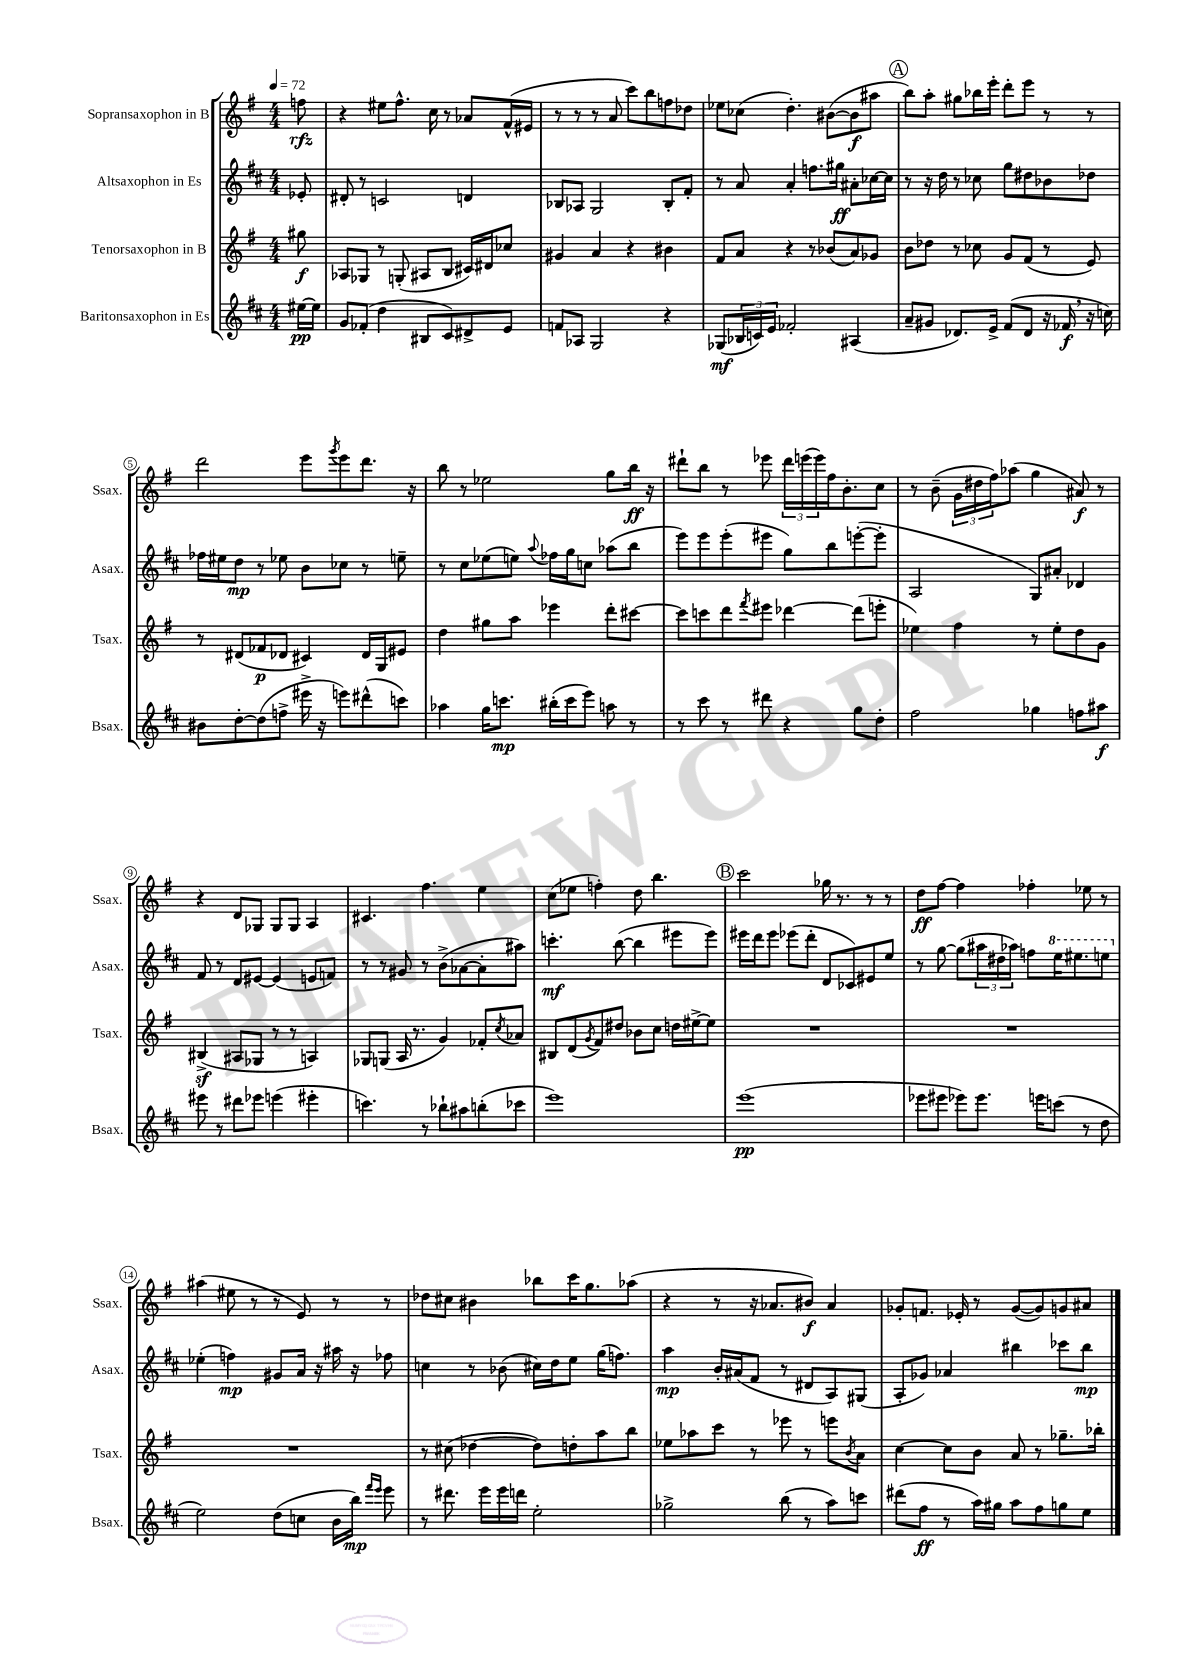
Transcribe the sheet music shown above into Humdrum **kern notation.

**kern	**dynam	**kern	**dynam	**kern	**dynam	**kern	**dynam
*part4	*part4	*part3	*part3	*part2	*part2	*part1	*part1
*staff4	*staff4	*staff3	*staff3	*staff2	*staff2	*staff1	*staff1
*I"Baritonsaxophon in Es	*	*I"Tenorsaxophon in B	*	*I"Altsaxophon in Es	*	*I"Sopransaxophon in B	*
*I'Bsax.	*	*I'Tsax.	*	*I'Asax.	*	*I'Ssax.	*
*clefG2	*	*clefG2	*	*clefG2	*	*clefG2	*
*k[f#c#]	*	*k[f#]	*	*k[f#c#]	*	*k[f#]	*
*M4/4	*	*M4/4	*	*M4/4	*	*M4/4	*
*MM72	*	*MM72	*	*MM72	*	*MM72	*
=	=	=	=	=	=	=	=
[16ee#X\LL	pp	8gg#X\	f	8e-X'/	.	8ffn\	rfz
16ee#\JJ]	.	.	.	.	.	.	.
=1	=1	=1	=1	=1	=1	=1	=1
8g/L	.	8A-X/L	.	8d#X'/	.	4r	.
(8f-X'/J	.	8G-X/J	.	8r	.	.	.
4dd\	.	8r	.	2cn/	.	8ee#X\L	.
.	.	(8Gn'/	.	.	.	8.ff#^^\J	.
8B#X/L	.	8A#X/L	.	.	.	.	.
.	.	.	.	.	.	16cc\	.
8c#/)	.	8B/J	.	.	.	8r	.
8d#X^/	.	16c#X/LL)	.	4dn/	.	8a-X/L	.
.	.	16d#X/J	.	.	.	.	.
8e/J	.	8cc-X/J	.	.	.	(16f#^^/L	.
.	.	.	.	.	.	16e#X/JJ	.
=2	=2	=2	=2	=2	=2	=2	=2
8fn/L	.	4g#X/	.	8B-X/L	.	8r	.
8A-X/J	.	.	.	8A-X/J	.	8r	.
2G/	.	4a/	.	2G/	.	8r	.
.	.	.	.	.	.	8a/	.
.	.	4r	.	.	.	8ccc\L)	.
.	.	.	.	.	.	8bb\	.
4r	.	4b#X\	.	8B-'/L	.	8ffn\	.
.	.	.	.	8f#'/J	.	8dd-X\J	.
=3	=3	=3	=3	=3	=3	=3	=3
(8G-X/L	mf	8f#/L	.	8r	.	8ee-X\L	.
24B-X/L	.	8a/J	.	8a/	.	(8cc-X\J	.
24cn/)	.	.	.	.	.	.	.
24e/JJ	.	.	.	.	.	.	.
2f-X'/	.	4r	.	4a'/	.	4.dd'\)	.
.	.	8r	.	8.ffn\L	.	.	.
.	.	(8b-X/L	.	.	.	([8b#X\L	.
.	.	.	.	16gg#X\Jk	ff	.	.
(4A#X/	.	8a/)	.	8a#X'\L	.	8b#\]	f
.	.	8g-X/J	.	[16cc-X\L	.	8aa#X\J	.
.	.	.	.	16cc-\JJ]	.	.	.
!!LO:REH:place=s1:t=A
=4	=4	=4	=4	=4	=4	=4	=4
8a~/L	.	8b\L	.	8r	.	8bb\L)	.
8g#X/J	.	8dd-X\J	.	16r	.	8aa'\J	.
.	.	.	.	16dd\	.	.	.
8.d-X/L)	.	8r	.	8r	.	8gg#X\L	.
.	.	8cc-X\	.	8cc-X\	.	16bb-X\L	.
16e^/Jk	.	.	.	.	.	16eee'\JJ	.
(8f#/L	.	8g/L	.	8gg\L	.	8ddd'\L	.
8d-/J	.	(8f#/J	.	8dd#X\	.	8eee\J	.
16r	.	8r	.	8b-X\	.	8r	.
16f-X,/	f	.	.	.	.	.	.
16r	.	8e/)	.	8dd-X\J	.	8r	.
16ccn\)	.	.	.	.	.	.	.
!!LO:LB:g=z
=5	=5	=5	=5	=5	=5	=5	=5
8b#X\L	.	8r	.	16ff-X\LL	.	2ddd\	.
.	.	.	.	16ee#X\J	.	.	.
[8dd'\	.	(8d#X/L	.	8dd\J	mp	.	.
(8dd\]	.	8f-X/	p	8r	.	.	.
8ffn^\J	.	8d-X/J	.	8ee-X\	.	.	.
16eee#X^\	.	4c#X/)	.	8b\L	.	8eee\L	.
16r	.	.	.	.	.	.	.
.	.	.	.	.	.	8qggg/	.
8eeen\L)	.	.	.	8cc-X\J	.	8eee\	.
(8ddd#X^^\	.	16d-/LL	.	8r	.	8.ddd\J	.
.	.	16G/J	.	.	.	.	.
8cccn\J)	.	8e#X/J	.	8een~\	.	.	.
.	.	.	.	.	.	16r	.
=6	=6	=6	=6	=6	=6	=6	=6
4aa-X\	.	4dd\	.	8r	.	8bb\	.
.	.	.	.	8cc#\L	.	8r	.
16gg\KL	.	8gg#X\L	.	(8ee-X\	.	2ee-X\	.
8.cccn\J	mp	.	.	.	.	.	.
.	.	8aa\J	.	8een\J)	.	.	.
.	.	.	.	8qqaa/	.	.	.
(16bb#X'\LL	.	4eee-X\	.	16ff-X\LL	.	.	.
16ccc\J	.	.	.	16gg\J	.	.	.
8eee\J)	.	.	.	8ccn\J	.	.	.
8aan\	.	8ddd'\L	.	(8aa-X\L	.	8gg\L	.
8r	.	[8ccc#X\J	.	8bb\J	.	16bb\Jk	ff
.	.	.	.	.	.	16r	.
=7	=7	=7	=7	=7	=7	=7	=7
8r	.	8ccc#\L]	.	8eee\L)	.	8ddd#X`\L	.
8ccc#\	.	8cccn\	.	8eee\	.	8bb\J	.
8r	.	8ddd\	.	(8eee'\	.	8r	.
.	.	8qfff#/	.	.	.	.	.
8ddd#X\	.	8eee#X\J	.	8eee#X\J	.	8eee-X\	.
4r	.	[4ddd-X\	.	8gg\L)	.	24ddd#\LL	.
.	.	.	.	.	.	(24eeen\	.
.	.	.	.	.	.	24eee\)	.
.	.	.	.	8bb\	.	16ff#\J	.
.	.	.	.	.	.	8.b'\	.
8gg\L	.	(8ddd-\L]	.	([8eeen'\	.	.	.
8dd'\J	.	8eeen'\J	.	8eee'\J]	.	8cc\J	.
=8	=8	=8	=8	=8	=8	=8	=8
2ff#\	.	4ee-X\)	.	2A/	.	8r	.
.	.	.	.	.	.	(8b~\	.
.	.	4ff#\	.	.	.	24g\LL	.
.	.	.	.	.	.	24dd#X\	.
.	.	.	.	.	.	24ff#\J)	.
.	.	.	.	.	.	(8aa-X\J	.
4gg-X\	.	8r	.	8G/L)	.	4gg\	.
.	.	8ee-'\L	.	8a#X'/J	.	.	.
8ffn\L	.	8dd\	.	4d-X/	.	8a#X/)	f
8aa#X\J	f	8g\J	.	.	.	8r	.
!!LO:LB:g=z
=9	=9	=9	=9	=9	=9	=9	=9
8eee#X\	.	(4B#Xz^/	.	8f#/	.	4r	.
8r	.	.	.	8r	.	.	.
8ddd#X\L	.	8A#X/L	.	8d/L	.	8d/L	.
8eee-X\J	.	8G-X/J	.	[8e#X/J	.	8G-X/J	.
(4eeen\	.	8r	.	(4e#/]	.	8G-/L	.
.	.	8r	.	.	.	8G-/J	.
4eee#X'\	.	4An/)	.	8en/L	.	4A/	.
.	.	.	.	8fn/J)	.	.	.
=10	=10	=10	=10	=10	=10	=10	=10
4.cccn\)	.	8G-X/L	.	8r	.	4.c#X/	.
.	.	(8Gn/J	.	8r	.	.	.
.	.	16A/	.	8g#X/	.	.	.
.	.	8.r	.	.	.	.	.
8r	.	.	.	8r	.	4.ff#\	.
8bb-X`\L	.	4g/)	.	(8b^\L	.	.	.
8aa#X\	.	.	.	[8a-X\	.	.	.
(8bbn'\	.	8f-X'/L	.	8a-'\]	.	4ee\	.
.	.	8qcc/	.	.	.	.	.
8ccc-X\J	.	8a-X/J	.	8aa#X\J)	.	.	.
=11	=11	=11	=11	=11	=11	=11	=11
1eee)	.	8B#X/L	.	4.cccn'\	mf	(8cc\L	.
.	.	(8d/	.	.	.	8ee-X\J	.
.	.	8qg/	.	.	.	.	.
.	.	8f#/)	.	.	.	4ffn'\)	.
.	.	8dd#X/J	.	([8bb\	.	.	.
.	.	8b-X\L	.	4bb\]	.	8dd\	.
.	.	8cc\J	.	.	.	4.bb\	.
.	.	16ddn\LL	.	8eee#X\L	.	.	.
.	.	[16ee#X^\J	.	.	.	.	.
.	.	8ee#\J]	.	8eee#\J)	.	.	.
!!LO:REH:place=s1:t=B
=12	=12	=12	=12	=12	=12	=12	=12
(1eee	pp	1r	.	16eee#X\LL	.	2ccc\	.
.	.	.	.	16ddd\J	.	.	.
.	.	.	.	8eee#\J	.	.	.
.	.	.	.	(8eee-X\L	.	.	.
.	.	.	.	8ddd'\J	.	.	.
.	.	.	.	8d/L	.	16gg-X\	.
.	.	.	.	.	.	8.r	.
.	.	.	.	8c-X/)	.	.	.
.	.	.	.	8e#X/	.	8r	.
.	.	.	.	8ee/J	.	8r	.
=13	=13	=13	=13	=13	=13	=13	=13
8eee-X\L	.	1r	.	8r	.	8dd\L	ff
8eee#X\J	.	.	.	[8gg\	.	[8ff#\J	.
8eee-X\L)	.	.	.	(8gg\L]	.	4ff#\]	.
8.eee-\J	.	.	.	24aa#X\L	.	.	.
.	.	.	.	24dd#X\	.	.	.
.	.	.	.	24aa-X\JJ)	.	.	.
.	.	.	.	8ffn\L	.	4ff-X'\	.
16eeen\KL	.	.	.	.	.	.	.
*	*	*	*	*8va	*	*	*
(8cccn\J	.	.	.	16eee\K	.	.	.
.	.	.	.	8.eee#X\	.	.	.
8r	.	.	.	.	.	8ee-X\	.
8dd\	.	.	.	8eeen\J	.	8r	.
!!LO:LB:g=z
=14	=14	=14	=14	=14	=14	=14	=14
*	*	*	*	*X8va	*	*	*
2ee\)	.	1r	.	(4ee-X'\	.	(4aa#X\	.
.	.	.	.	4ffn\)	mp	8ee#X\	.
.	.	.	.	.	.	8r	.
(8dd\L	.	.	.	8g#X/L	.	8r	.
8ccn\J	.	.	.	16a/Jk	.	8e/)	.
.	.	.	.	16r	.	.	.
16b\LL	.	.	.	16aa#X\	.	8r	.
16bb\JJ)	mp	.	.	16r	.	.	.
16qqfff#/LL	.	.	.	.	.	.	.
16qqeee/JJ	.	.	.	.	.	.	.
8eee\	.	.	.	8ff-X\	.	8r	.
=15	=15	=15	=15	=15	=15	=15	=15
8r	.	8r	.	4ccn\	.	8dd-X\L	.
8.ddd#X\	.	(8cc#X\	.	.	.	8cc#X\J	.
.	.	[4dd-X\	.	8r	.	4b#X\	.
16eee\LL	.	.	.	.	.	.	.
16eee\	.	.	.	(8b-X\	.	.	.
16dddn\JJ	.	.	.	.	.	.	.
2ee'\	.	8dd-\L])	.	16cc#X\LL)	.	8bb-X\L	.
.	.	.	.	16dd\J	.	.	.
.	.	8ddn'\	.	8ee\J	.	16ccc\K	.
.	.	.	.	.	.	8.gg\	.
.	.	8aa\	.	(16gg\KL	.	.	.
.	.	.	.	8.ffn\J)	.	.	.
.	.	8bb\J	.	.	.	(8aa-X\J	.
=16	=16	=16	=16	=16	=16	=16	=16
2gg-X^\	.	8ee-X\L	.	4aa\	mp	4r	.
.	.	8aa-X\	.	.	.	.	.
.	.	8ccc\J	.	16b'/LL	.	8r	.
.	.	.	.	(16a#X/J	.	.	.
.	.	8r	.	8f#/J	.	16r	.
.	.	.	.	.	.	8.a-X/L	.
(8bb\	.	8eee-X\	.	8r	.	.	.
8r	.	8r	.	8d#X/L	.	8b#X/J)	f
8aa\L)	.	8eeen\L	.	8A/)	.	4a-/	.
.	.	8qb/	.	.	.	.	.
8cccn\J	.	8a\J	.	(8G#X/J	.	.	.
=17	=17	=17	=17	=17	=17	=17	=17
(8ddd#X\L	.	[4cc\	.	8A'/L	.	8g-X'/L	.
8ff#\J	ff	.	.	8g-X/J)	.	8.fn/J	.
8r	.	8cc\L]	.	4a-X/	.	.	.
.	.	.	.	.	.	16e-X'/	.
16aa\LL)	.	8b\J	.	.	.	8r	.
16gg#X\JJ	.	.	.	.	.	.	.
8aa\L	.	8a/	.	4bb#X\	.	([8g-/L	.
8ff#\	.	8r	.	.	.	8g-/])	.
8ggn\	.	8.gg-X~\L	.	8ccc-X\L	.	8gn/	.
8ee\J	.	.	.	8bb#\J	mp	8a#X/J	.
.	.	16bb-X'\Jk	.	.	.	.	.
==	==	==	==	==	==	==	==
*-	*-	*-	*-	*-	*-	*-	*-
